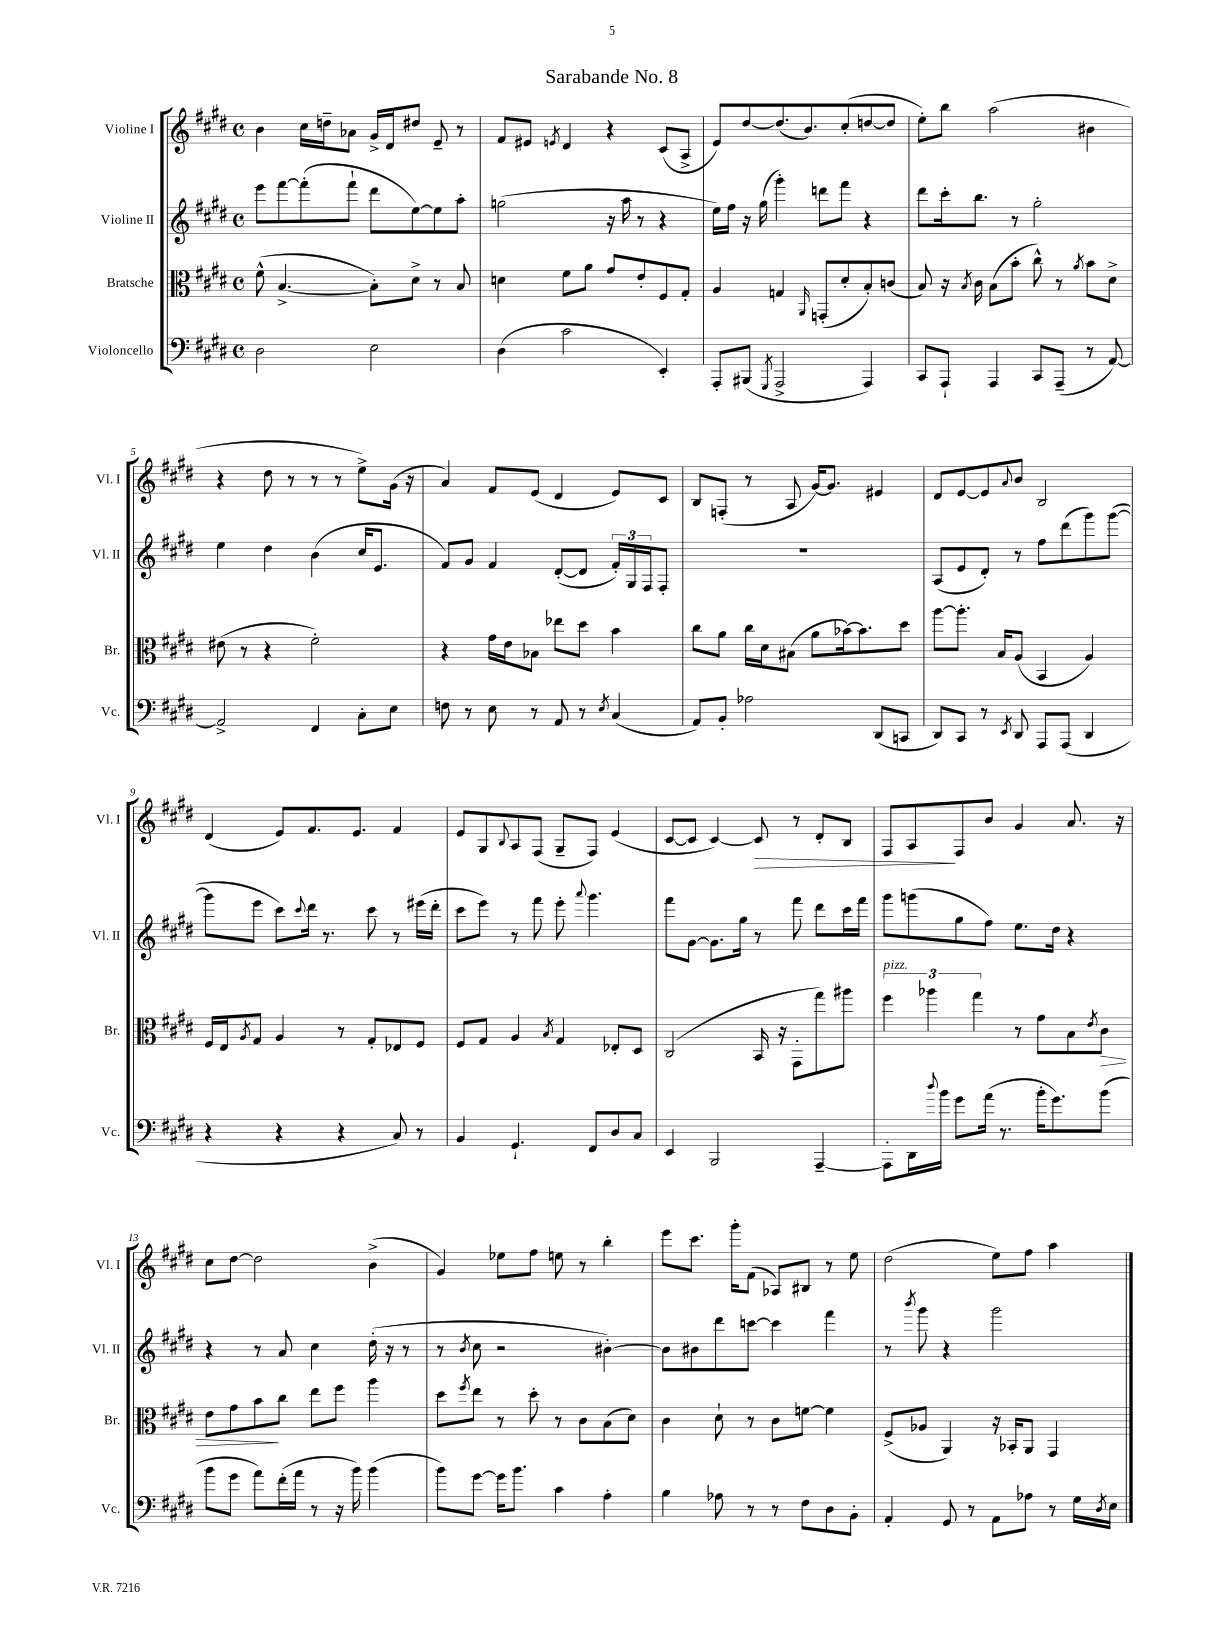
\header { title = "Sarabande No. 8" }
<<
\new StaffGroup <<
\new Staff = "s0" \with { instrumentName = "Violine I" shortInstrumentName = "Vl. I" } {
    \clef treble \key e \major \defaultTimeSignature \time 4/4
    b'4 cis''16 d''16-- aes'8 gis'16-> dis'16 dis''8 e'8-- r8 |
    fis'8 eis'8 \acciaccatura { e'8 } dis'4 r4 cis'8( a8-> |
    e'8) dis''8~ dis''8.( b'8.) cis''8-.( d''8~ d''8 |
    e''8-.) b''8 a''2( bis'4 |
    r4 dis''8 r8 r8 r8 e''8->) gis'16( r16 |
    a'4) fis'8 e'8( dis'4 e'8) cis'8 |
    b8 f8-.( r8 a8 gis'16~) gis'8. eis'4 |
    dis'8 e'8~ e'8 \appoggiatura { a'8 } b'8 b2 |
    dis'4( e'8) fis'8. e'8. fis'4 |
    e'8 gis8 \appoggiatura { b8 } a8 fis8( gis8-- fis8) e'4( |
    cis'8~ cis'8 cis'4~) cis'8\> r8 dis'8-. b8 |
    fis8 a8\! fis8 b'8 gis'4 a'8. r16 |
    cis''8 dis''8~ dis''2 b'4->( |
    gis'4) ees''8 fis''8 e''8 r8 b''4-. |
    e'''8 cis'''8. gis'''16-. fis'8( aes8) bis8 r8 e''8 |
    dis''2( e''8) fis''8 a''4 \bar "|." |
}
\new Staff = "s1" \with { instrumentName = "Violine II" shortInstrumentName = "Vl. II" } {
    \clef treble \key e \major \defaultTimeSignature \time 4/4
    e'''8 fis'''8~ fis'''8-.( fis'''8-! dis'''8 e''8~) e''8 a''8-. |
    g''2( r16 a''16 r8 r4 |
    e''16) fis''16 r16 gis''16( gis'''4-.) d'''8 fis'''8 r4 |
    dis'''8 cis'''16-. b''8. r8 gis''2-. |
    e''4 dis''4 b'4( cis''16 e'8. |
    fis'8) gis'8 fis'4 dis'8~-.( dis'8 \tuplet 3/2 { fis'16-.) gis16 fis16 } fis8-. |
    R1 |
    a8( e'8 dis'8-.) r8 fis''8 dis'''8( gis'''8) gis'''8~( |
    gis'''8 e'''8 cis'''8) \appoggiatura { cis'''8 } dis'''16 r8. cis'''8 r8 eis'''16( dis'''16-. |
    cis'''8 e'''8) r8 fis'''8 e'''8-. \appoggiatura { a'''8 } gis'''4. |
    fis'''8 gis'8~ gis'8. gis''16 r8 fis'''8 dis'''8 cis'''16 fis'''16 |
    gis'''8 g'''8( gis''8 fis''8) e''8. dis''16 r4 |
    r4 r8 a'8 cis''4 dis''16-.( r16 r8 |
    r8 \acciaccatura { b'8 } cis''8 r2 bis'4~-.) |
    bis'8 bis'8 dis'''8 c'''8~ c'''4 fis'''4 |
    r8 \acciaccatura { b'''8 } gis'''8 r4 gis'''2 \bar "|." |
}
\new Staff = "s2" \with { instrumentName = "Bratsche" shortInstrumentName = "Br." } {
    \clef alto \key e \major \defaultTimeSignature \time 4/4
    fis'8-^( b4.~-> b8-.) dis'8-> r8 b8 |
    d'4 fis'8 a'8 gis'8 e'8-. fis8 gis8-. |
    a4 g4 \grace { a,16 } g,8-.( dis'8-. b8-.) c'8( |
    b8) r16 \acciaccatura { b8 } cis'16 b8( b'8-. cis''8-^) r8 \acciaccatura { a'8 } b'8 dis'8-> |
    eis'8( r8 r4 fis'2-.) |
    r4 gis'16 e'16 bes8 ees''8 dis''8 b'4 |
    cis''8 a'8 cis''16 dis'16 bis8( a'8 bes'16~) bes'8. dis''8 |
    a''8~ a''8.-. b16 a8( b,4 a4) |
    fis16 e16 \acciaccatura { a8 } gis8 a4 r8 gis8-. ees8 fis8 |
    fis8 gis8 a4 \acciaccatura { b8 } gis4 ees8-. dis8 |
    cis2( b,16 r16 gis,8-. gis''8) ais''8 |
    \tuplet 3/2 { fis''4^\markup { \italic "pizz." } aes''4 gis''4 } r8 gis'8 b8 \acciaccatura { e'8 } cis'8\> |
    e'8 gis'8 b'8\! cis''8 e''8 fis''8 a''4 |
    dis''8 \acciaccatura { fis''8 } e''8 r8 dis''8-. r8 cis'8 b8( dis'8) |
    cis'4 dis'8-! r8 cis'8 f'8~ f'4 |
    fis8->( aes8 a,4) r16 bes,16-. a,8 gis,4 \bar "|." |
}
\new Staff = "s3" \with { instrumentName = "Violoncello" shortInstrumentName = "Vc." } {
    \clef bass \key e \major \defaultTimeSignature \time 4/4
    dis2 e2 |
    dis4( cis'2 e,4-.) |
    a,,8-. bis,,8( \acciaccatura { gis,,8 } a,,2-> a,,4) |
    cis,8 a,,8-! a,,4 cis,8 a,,8--( r8 a,8~) |
    a,2-> fis,4 cis8-. e8 |
    f8 r8 e8 r8 a,8 r8 \acciaccatura { e8 } cis4( |
    a,8) b,8-. aes2 dis,8( c,8 |
    dis,8) cis,8 r8 \acciaccatura { e,8 } dis,8 a,,8 a,,8( dis,4 |
    r4 r4 r4 cis8) r8 |
    b,4 gis,4.-! fis,8 dis8 cis8 |
    e,4 b,,2 a,,4~-- |
    a,,8-. dis,16 \appoggiatura { dis''8 } b'16 gis'8 a'16( r8. b'16-. gis'8.) b'8( |
    b'8 gis'8 a'8) fis'16-.( a'16 r8 r16 b'16) b'4( |
    b'8) gis'8~ gis'16 b'8. cis'4 a4-. |
    b4 aes8 r8 r8 fis8 dis8 b,8-. |
    a,4-. gis,8 r8 a,8 aes8 r8 gis16 \acciaccatura { dis8 } e16 \bar "|." |
}
>>
>>
